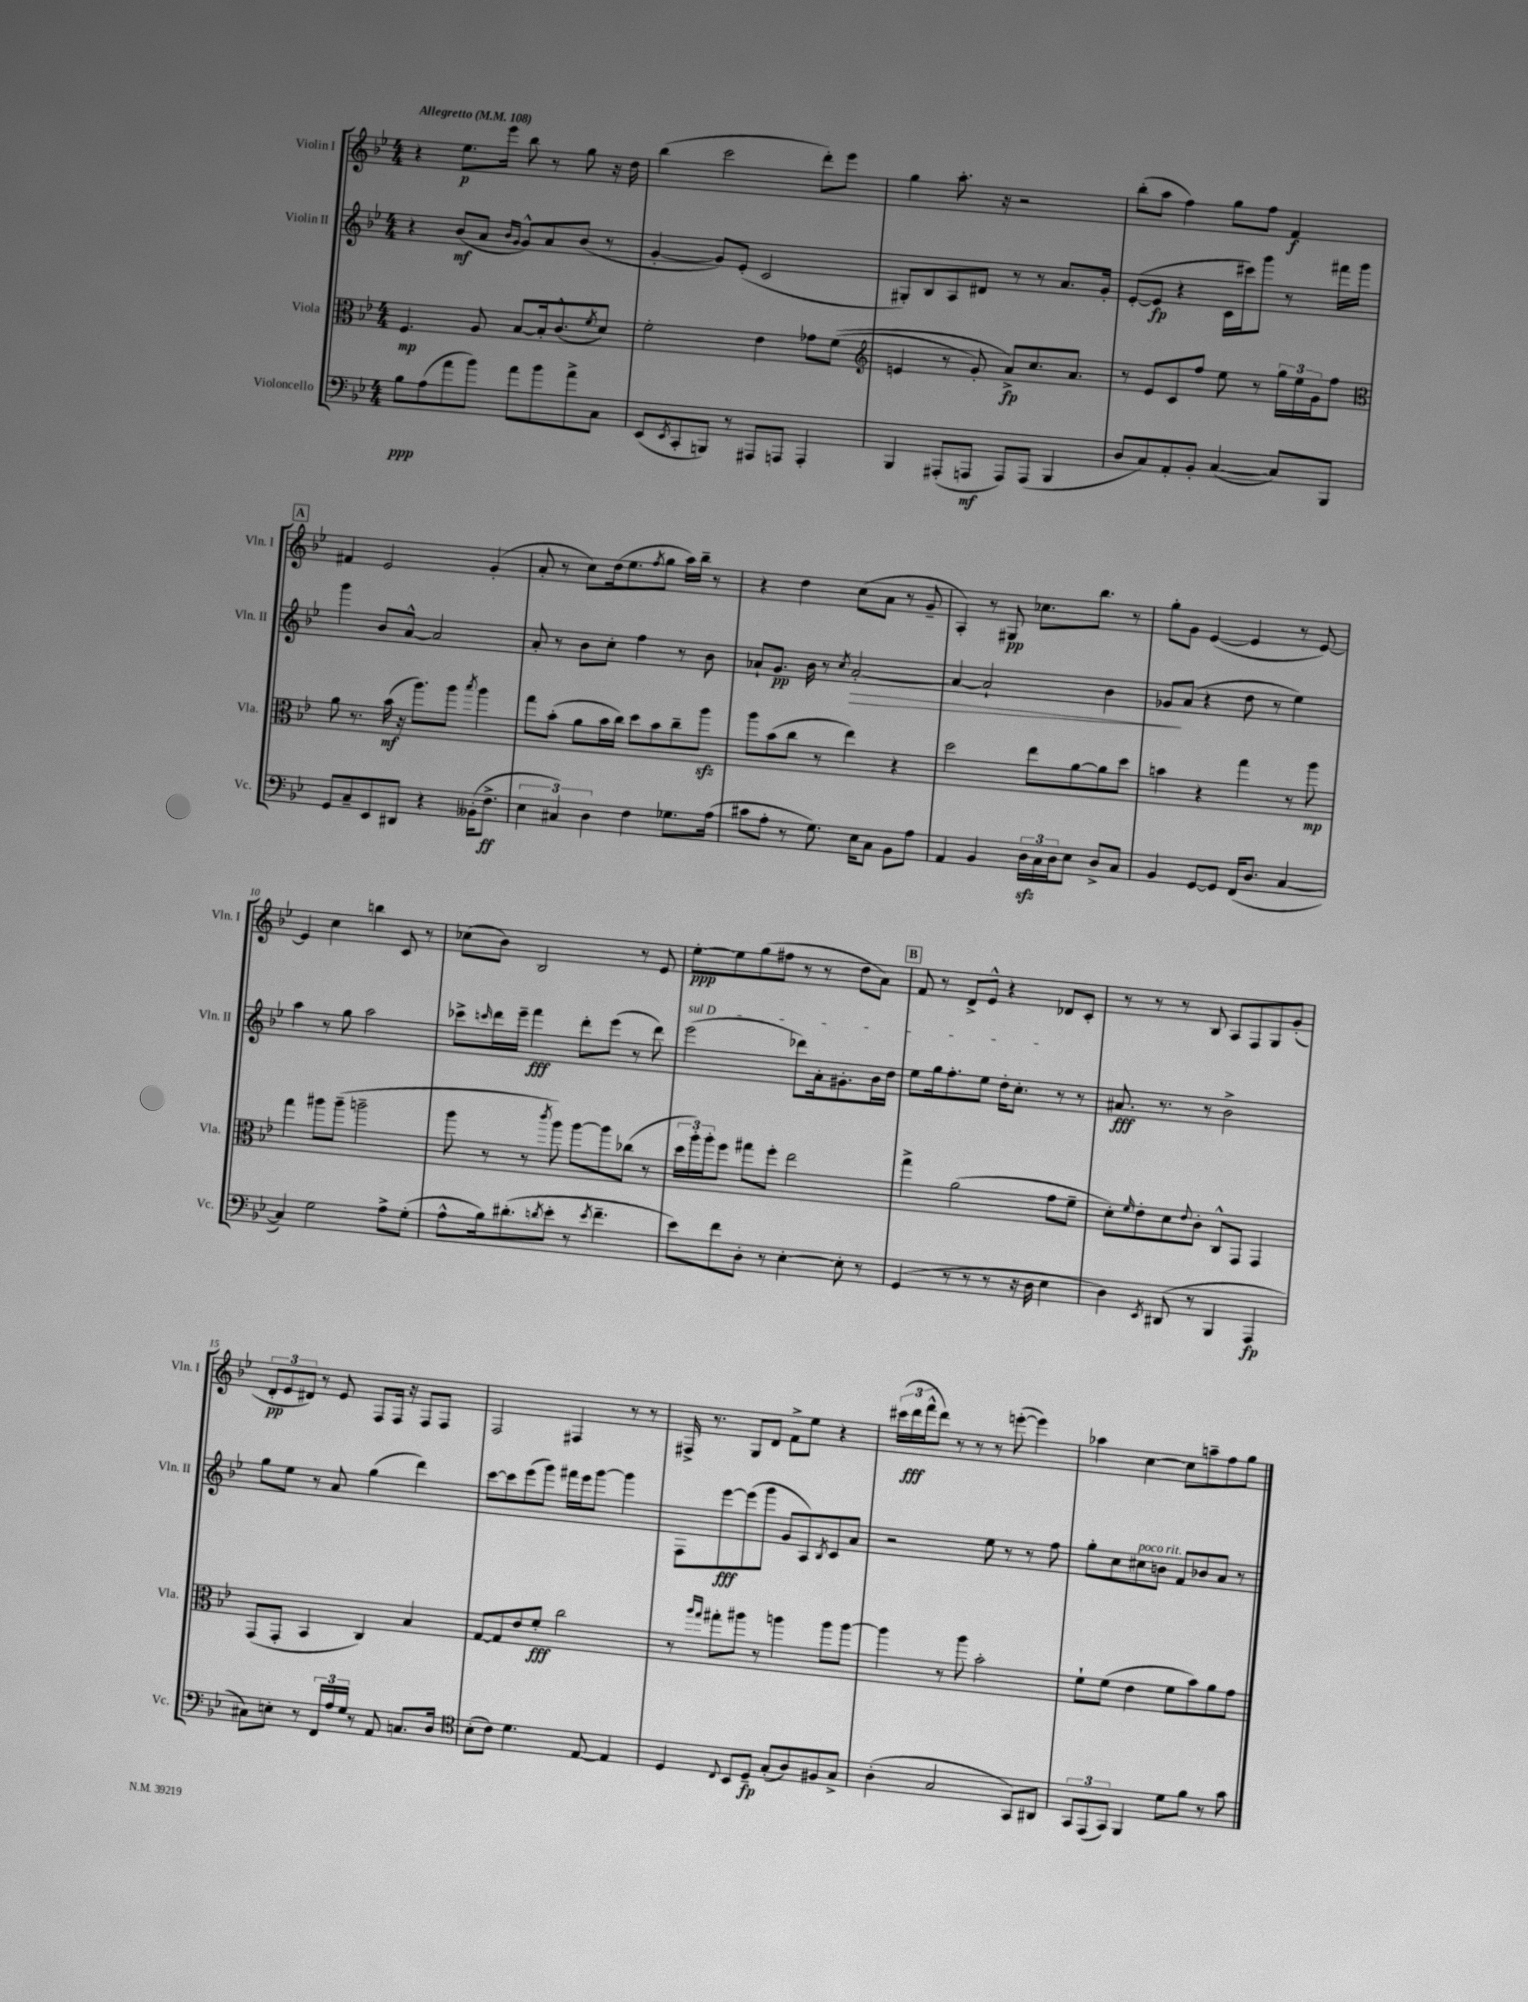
<<
\new StaffGroup <<
\new Staff = "s0" \with { instrumentName = "Violin I" shortInstrumentName = "Vln. I" } {
    \clef treble \key bes \major \numericTimeSignature \time 4/4 \tempo "Allegretto" 4 = 108
    r4 ees''8.\p ees'''16 bes''8 r8 g''8 r16 d''16 |
    bes''4( c'''2 d'''8-.) ees'''8 |
    g''4 a''8.-. r16 r2 |
    bes''8-.( a''8 f''4) g''8 f''8 f'4\f |
    \mark \markup { \box "A" } fis'4 ees'2 g'4-.( |
    a'8-. r8 c''8) d''16( ees''8. \acciaccatura { f''8 } g''8 a''16) bes''16-- r8 |
    r4 d''4 c''8( a'8 r8 g'8-- |
    a4-.) r8 gis8\pp ces''8. bes''8. r8 |
    g''8-. g'8 ees'4~( ees'4 r8 ees'8~) |
    ees'4 c''4 b''4 c'8 r8 |
    ces''8( bes'8) bes2 r8 ees'8 |
    ees''8~-.\ppp ees''8 g''8( fis''8 r8 r8 d''8 a'8) |
    \mark \markup { \box "B" } f'8 r8 d'8-> ees'8-^ r4 des'8 c'8-. |
    r8 r8 r8 bes8 a8 f8 g8 g'8-.( |
    \tuplet 3/2 { d'8-.\pp ees'8 dis'8) } r8 ees'8 f8 f16 r16 f8 f8 |
    f2 fis4 r8 r8 |
    fis16-> r8. g8 d'8 f'8-> ees''8 r4 |
    \tuplet 3/2 { cis'''16( d'''16\fff f'''16-^ } d'''8) r8 r8 r8 e'''8~-.( e'''4) |
    aes''4 c''4~ c''8 a''8-- f''8 g''8 \bar "|." |
}
\new Staff = "s1" \with { instrumentName = "Violin II" shortInstrumentName = "Vln. II" } {
    \clef treble \key bes \major \numericTimeSignature \time 4/4
    r4 bes'8\mf( a'8 \grace { bes'16 g'16 } g'8-^) a'8 bes'8( r8 |
    g'4~-. g'8) ees'8-.( c'2 |
    gis8-.) bes8 a8 dis'8 r8 r8 a'8. g'16-. |
    ees'8~-.( ees'8\fp r4 c'16 cis'''16) g'''8 r8 fis'''16 g'''16 |
    \mark \markup { \box "A" } g'''4 bes'8 a'8~-^ a'2 |
    a'8-. r8 bes'8 c''8-. f''4 r8 bes'8 |
    aes'8-! g'8.\pp bes'16 r8 \acciaccatura { c''8 } aes'2~-.\> |
    aes'4~ aes'2-! bes'4 |
    ges'8\! a'8( r4 d''8 r8 ees''4) |
    a''4 r8 g''8 a''2 |
    ces'''8-> \grace { c'''16 } d'''16 ees'''16-- f'''4\fff d'''8-. ees'''8( r8 d'''8) |
    \once \override TextSpanner.bound-details.left.text = \markup { \italic "sul D" } ees'''2\startTextSpan( des'''8) a'16-. gis'8.-. bes'16 d''16 |
    \mark \markup { \box "B" } ees''8 g''16 f''8.-. ees''8 d''16-. c''8.-.\stopTextSpan r8 r8 |
    ais'8.\fff r8. r8 bes'2-> |
    g''8 ees''8 r8 a'8 g''4( d'''4) |
    c'''8~ c'''8 ees'''8( g'''8) fis'''16 ees'''16 g'''8~ g'''4 |
    f8 ees'''8~\fff ees'''8( g'''8 g'8 a8) \acciaccatura { bes8 } c'8 a'8 |
    r2 ees''8 r8 r8 f''8 |
    g''8-. c''8 cis''8^\markup { \italic "poco rit." } b'8 f'8 bes'8 a'8 r8 \bar "|." |
}
\new Staff = "s2" \with { instrumentName = "Viola" shortInstrumentName = "Vla." } {
    \clef alto \key bes \major \numericTimeSignature \time 4/4
    f4.\mp a8 bes8~ bes16-. c'8.-^( \acciaccatura { f'8 } d'8) |
    f'2-. ees'4 ges'8 f'8(\( |
    \clef treble e'4 r8 g'8-.) a'8->\fp\) c''8. a'8. |
    r8 ees'8 c'8 f''8 ees''8 r8 \tuplet 3/2 { g''16 ees''16 g'16 } f''8 |
    \mark \markup { \box "A" } \clef alto a'8 r8. bes'16\mf( r16 a''8.) a''8 \acciaccatura { bes''8 } a''4 |
    g''8 bes'8-.( a'8 bes'16 c''16) d''8 bes'8 c''8-- a''8\sfz |
    a''8 bes'8( c''8 r8 ees''4) r4 |
    d''2 ees''8 a'8~ a'8 d''8 |
    b'4 r4 g''4 r8 a''8\mp |
    g''4 ais''8 ais''8--( a''2-- |
    a''8 r8 r8 \acciaccatura { c'''8 } a''8) a''8~ a''8 ces''8( r8 |
    \tuplet 3/2 { d''16 a''16-.) a''16-. } f''8 gis''8 f''8-. ees''2 |
    \mark \markup { \box "B" } g''4-> a'2( g'8 f'8-- |
    d'8-.) \grace { f'16 } ees'8-. d'8 \appoggiatura { ees'8 } c'8-. c8-^ g,8 g,4 |
    g,8( g,8-. bes,4 c4) bes4 |
    g8~ g8 ees'8 f'8-.\fff c''2 |
    r8 \grace { a''16 g''16 } gis''8-. ais''8 r8 a''4 a''8 a''8~ |
    a''4 r8 a''8 bes'2-. |
    f'8-! f'8( ees'4 f'8 bes'8) a'8 g'8 \bar "|." |
}
\new Staff = "s3" \with { instrumentName = "Violoncello" shortInstrumentName = "Vc." } {
    \clef bass \key bes \major \numericTimeSignature \time 4/4
    bes8\ppp a8( a'8 bes'8) a'8 bes'8 a'8-> c8 |
    ees,8( \acciaccatura { ees,8 } c,8-. b,,8) r8 ais,,8 a,,8 a,,4-. |
    bes,,4 ais,,8-.( a,,8\mf a,,8) a,,8( bes,,4 |
    d8 c8) a,8-. bes,8-. c4~( c8) bes,,8 |
    \mark \markup { \box "A" } g,8 c8-- ees,8 dis,8 r4 beses,16-.( f8.->\ff |
    \tuplet 3/2 { ees4 cis4) d4 } f4 ges8. a16( |
    cis'8 a8-. r8 g8.) ees16 c8 bes,8 a8 |
    a,4 bes,4 \tuplet 3/2 { d16\sfz c16 d16 } ees8 d8-> c8 |
    bes,4 g,8~ g,8 f,16( d8. c4~ |
    c4) g2 a8-> g8-.( |
    a8-^ bes16) dis'8.-.( \acciaccatura { d'8 } ees'8-. r8 \acciaccatura { ees'8 } f'4.-- |
    ees'8) f'8 d8-. r8 ees4~-. ees8-. r8 |
    \mark \markup { \box "B" } g,4( r8 r8 r8 r16 d16 ees4 |
    d4) \acciaccatura { ees,8 } dis,8( r8 bes,,4 a,,4\fp |
    cis8) e8-. r8 \tuplet 3/2 { f,16 a16 g16 } r8 a,8 c8. d16 |
    \clef tenor bes8-.( c'8) d'4. ees8~ ees4 |
    d4 \appoggiatura { c8 } bes,8 d8--\fp g8-.( a8) fis8 g8-> |
    a4-.( g2 g,8) ais,8 |
    \tuplet 3/2 { g,8 ees,8( g,8) } f,4 d'8 f'8 r8 g'8 \bar "|." |
}
>>
>>
